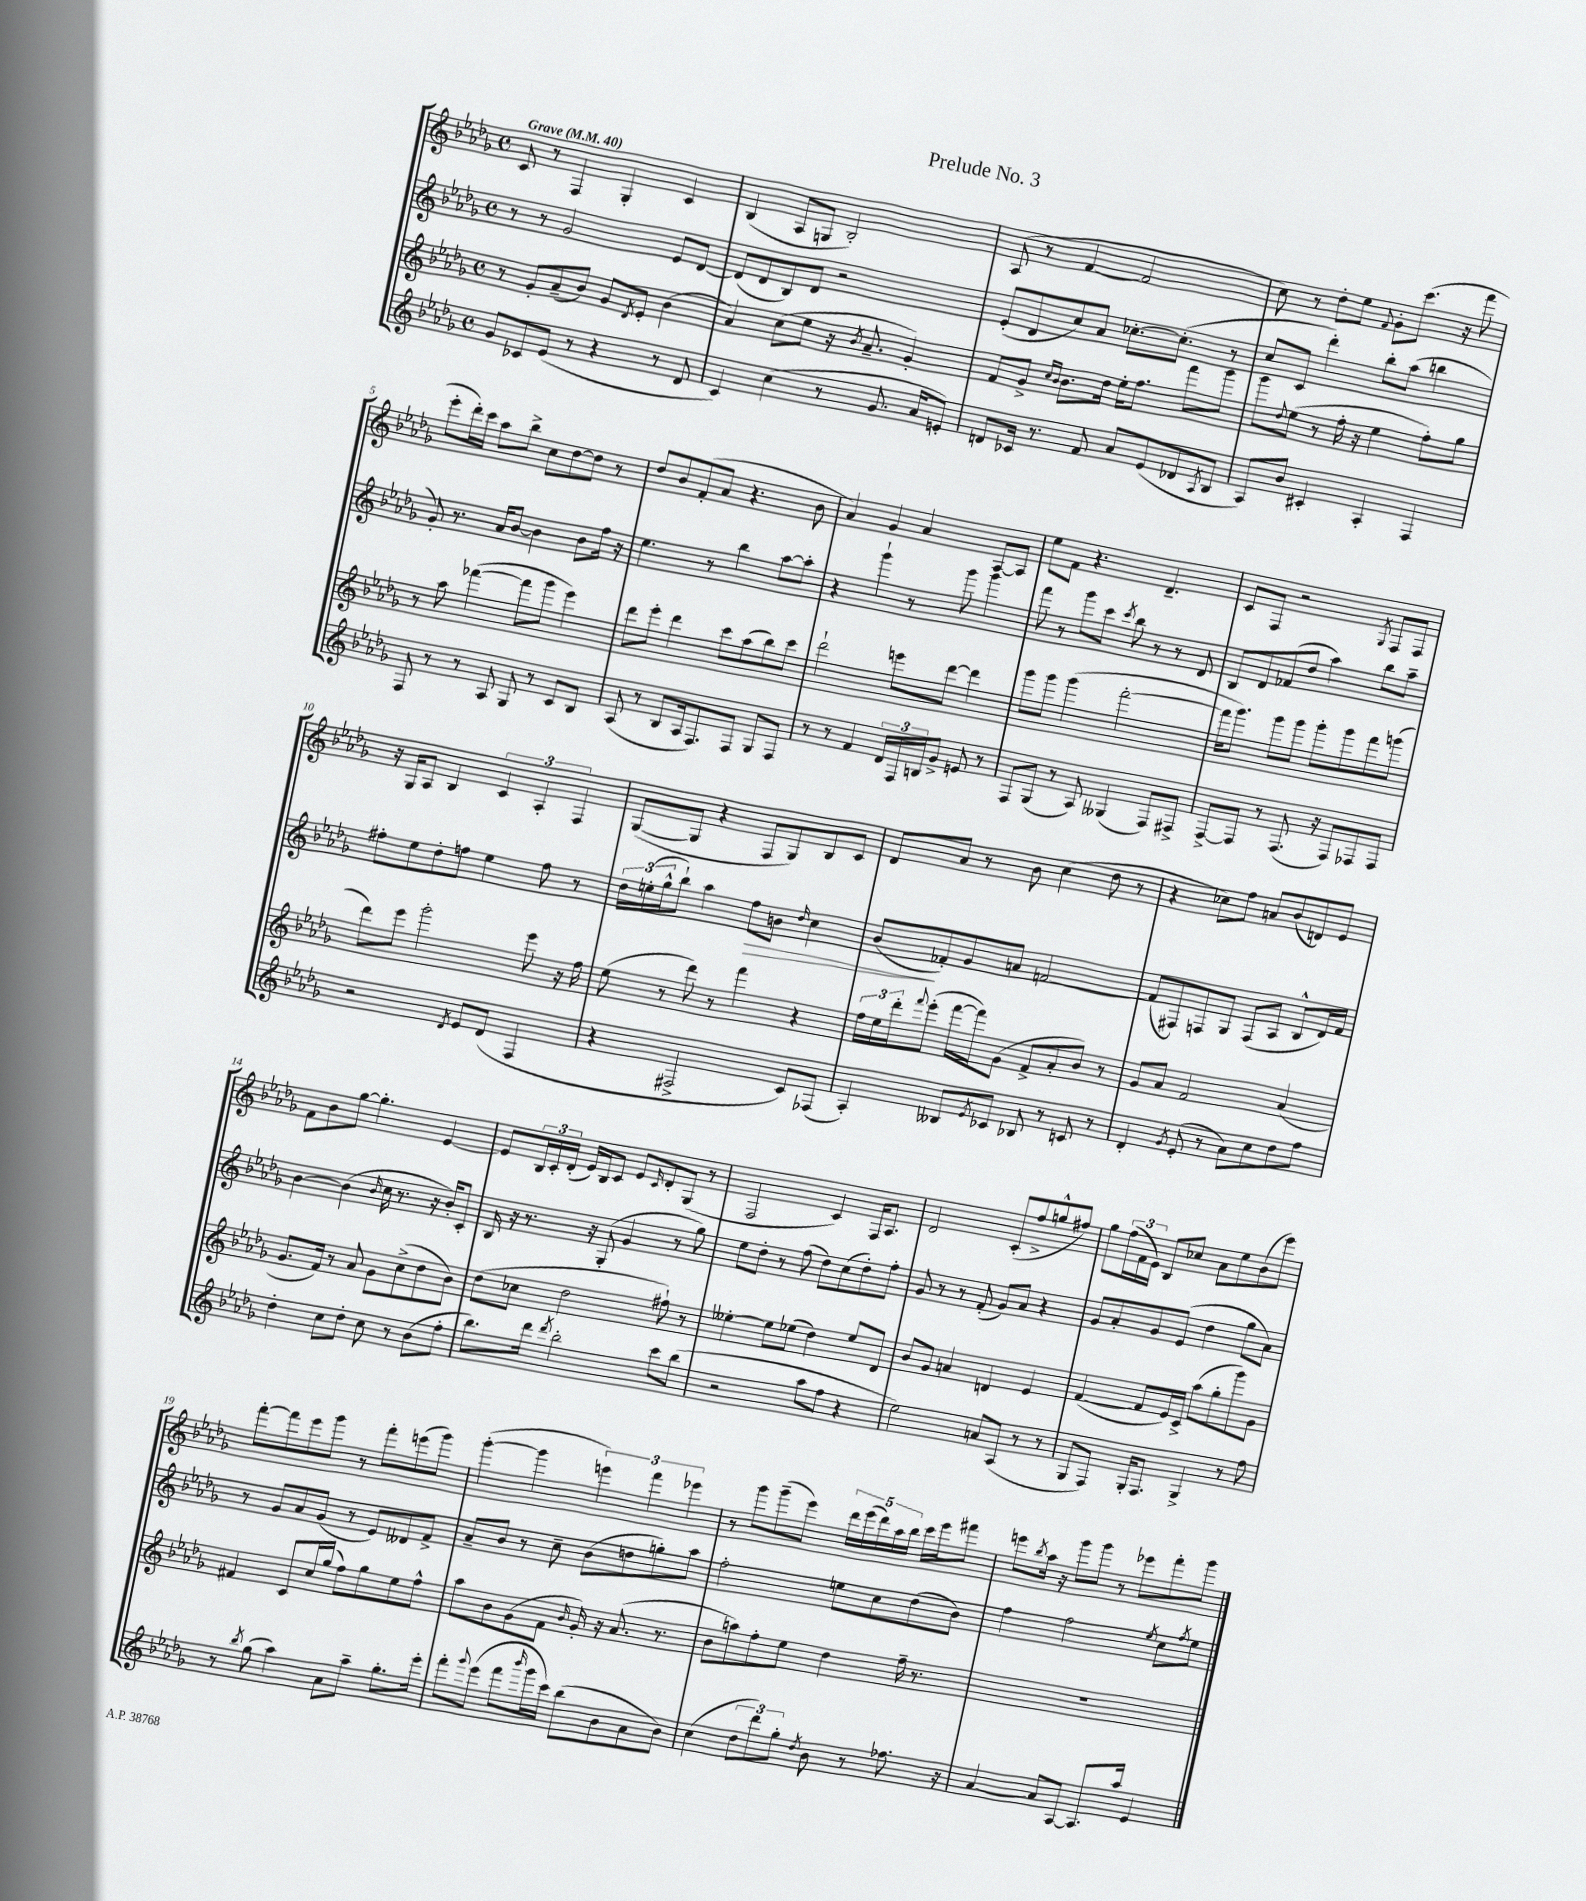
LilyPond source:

\header { title = "Prelude No. 3" }
<<
\new StaffGroup <<
\new Staff = "s0" {
    \clef treble \key des \major \defaultTimeSignature \time 4/4 \tempo "Grave" 4 = 40
    c'8 r8 f4 ges4-. c'4 |
    bes4( aes8 g8 bes2-.) |
    aes8( r8 f'4~ f'2 |
    c''8) r8 des''8-. ees''8 \appoggiatura { f'8 } ges'8-. c'''8.( r16 f'''8 |
    ees'''8-. des'''16-.) c'''16 aes''8 bes''8-> c''8 des''8~ des''8 r8 |
    des''8 bes'8 f'8-.( aes'8 r4. bes'8 |
    aes'4) ges'4 aes'4 aes8~ aes8 |
    ees''8 f'8 r4. des'4.-- |
    c'8 f8 r2 \acciaccatura { ges8 } f8 f8 |
    r16 ges16 aes8 bes4 \tuplet 3/2 { c'4 aes4-. f4 } |
    ges8~( ges8 r4 f8 ges8) bes8 c'8 |
    des'8 aes'8 r8 bes'8 c''4( des''8 r8 |
    r4 ces''8) f''8 a'8 bes'8( d'8) ees'8 |
    f'8 bes'8 ges''8~ ges''4.-. ees'4~ |
    ees'8 \tuplet 3/2 { bes16 c'16-. des'16-.( } ees'16) bes16 c'8 ees'8 \grace { c'16 } des'8-. ges8( r8 |
    f2 c'4) f16 aes8. |
    des'2 c'8-.( f''8-> g''8-^ fis''8) |
    ges''8 \tuplet 3/2 { f''16( f'16 ees'16) } bes8 ces''8 aes'8 ees''8 bes'8( ees'''8) |
    f'''8~-. f'''8 ees'''8 ges'''8 r8 f'''8-. e'''8( ges'''8) |
    ges'''4~-.( ges'''4 \tuplet 3/2 { e'''4) f'''4 ees'''4 } |
    r8 ges'''8 ges'''8--( ees'''8) \tuplet 5/4 { des'''16 ees'''16( des'''16) aes''16 bes''16 } c'''16 ees'''16 fis'''8 |
    e'''8 \acciaccatura { bes''8 } aes''16 r16 ges'''8 ges'''8 r8 ees'''8 f'''8-. ges'''8 \bar "|." |
}
\new Staff = "s1" {
    \clef treble \key des \major \defaultTimeSignature \time 4/4
    r8 r8 ges'2 ees'8 des'8~ |
    des'8( des'8 bes8) des'8 r2 |
    ees'8-.( des'8 c''8) aes'8 ces''8.~-. ces''8.-.( r8 |
    c''8 c'8 des'''4-.) bes''8-. aes''8( b''4 |
    ges'8-.) r8. aes'16 bes'8~ bes'4 bes'8 f''16 r16 |
    ees''4. r8 bes''4 aes''8~ aes''8-. |
    r4 ges'''4-! r8 ges'''8 ges'''4 |
    f'''8 r8 ges'''8 c'''8 \acciaccatura { c'''8 } bes''8 r8 r8 des'8 |
    bes8 des'8 fes'8( des''8 aes''4) bes''8 aes''8-- |
    fis''8-. ees''8 des''8-. f''8 ees''4 f''8 r8 |
    \tuplet 3/2 { des''16 e''16-.( ges''16-^ } bes''8-!) aes''4 f''8\> b'8 \grace { des''16 } c''4 |
    bes'8\!( fes'8-.) ges'8 a'8 f'2~ |
    f'8( fis8) f8 ges8 f8( aes8 bes8-^ des'16) f'16 |
    bes'4~ bes'4( \grace { bes'16 } c''16 r8. r16 bes'16-.) c'8-. |
    bes16 r16 r8. r16 ges8-.( ges'4 r8 ges''8) |
    ees''8 des''8-. r8 f''8( des''8) c''8( des''8-.) f''8-. |
    ges'8 r8 r8 f'8-.( ges'8) aes'8 r4 |
    ges'8 aes'8-. ges'8 ees'8( des''4 ges''8 aes'8) |
    r8 ges'8 aes'8 ges'8( r8 ees'8) deses'8 f'8-> |
    aes'8-- bes'8 r8 c''8-- bes'8( d''8 g''8-.) aes''8 |
    f''2-. e''8 c''8 des''8( bes'8) |
    f''4 f''2 \acciaccatura { ees''8 } c''8 \acciaccatura { f''8 } ees''8 \bar "|." |
}
\new Staff = "s2" {
    \clef treble \key des \major \defaultTimeSignature \time 4/4
    r8 ges'8-. aes'8--( bes'8) ges'8 \acciaccatura { des'8 } ees'8-. bes'4( |
    aes'4) c''8( ees''8 r16 \acciaccatura { bes'8 } aes'8.-- ges'4-.) |
    f'8 ges'8-> \grace { c''16 bes'16 } bes'8. des''16 ees''16-. f''8. f'''8 ges'''8 |
    ges'''8 \appoggiatura { des''8 } ees''8( r8 f''16-. r16 ees''4 f''8-.) ges''8 |
    r8 aes''8 fes'''4~( fes'''8 ges'''8 ees'''4) |
    des'''8 ees'''8-. des'''4 c'''8 aes''8( bes''8) c'''8 |
    des'''2-! e'''8 des'''8~ des'''4 |
    ges'''8 ges'''8 ges'''4( f'''2~-. |
    f'''16 ges'''8.) ges'''8 ges'''8 ges'''8-. ges'''8 f'''8 g'''8( |
    des'''8) ees'''8 ges'''2-. ees'''8 r16 f''16 |
    ees''8( r8 des'''8) r8 f'''4 r4 |
    \tuplet 3/2 { f''16 ees''16 des'''16-. } \appoggiatura { f'''8 } ees'''8-.( f'''16~ f'''16) ges'8( f'8-> aes'8-. bes'8) r8 |
    ges'8 aes'8 f'2 aes'4( |
    ges'8. f'16) r8 aes'8 ges'8 c''8->( des''8 bes'8) |
    des''8( ces''8 des''2 fis''8-!) r8 |
    eeses''4~-. eeses''8 ees''8( des''4) ees''8 des'8 |
    bes'8 ges'8 a'4 d'4 ees'4 |
    f'4~( f'8 ees'16) c'16-> aes''8( ges''8-. ges'''8) ges'8 |
    fis'4 c'8 c''16 ges''16( f''8) ges''8 ees''8 f''8-^ |
    aes''8 bes'8 ges'8( f'8 \grace { bes'16 } ges'16-.) r16 aes'8.( r8. |
    bes'8 a''8) f''8-. ees''8 des''4 f''16-- r8. |
    R1 \bar "|." |
}
\new Staff = "s3" {
    \clef treble \key des \major \defaultTimeSignature \time 4/4
    ges'8 ces'8 ees'8( r8 r4 r8 des'8 |
    c'4) c''4( r8 ges'8. aes'16 e'8-.) |
    d'8 ces'16 r8. f'8 aes'8 ees'8( des'8 \acciaccatura { aes8 } bes8 |
    aes8) bes'8 cis'4-. aes4-. f4 |
    f8 r8 r8 aes8 ges8 r8 c'8 bes8 |
    aes8( r8 bes8 aes16 f8.) f8 ges8 f8 |
    r8 r8 f'4 \tuplet 3/2 { des'16 f16 b16 } ges'8-> e'8 r8 |
    f8 ges8( r8 aes8) geses4( f8) fis8-> |
    f8~-> f8 r8 f8.( r16 f8) fes8 fes8 |
    r2 \acciaccatura { des'8 } ees'8 des'8( f4 |
    r4 fis2-> c'8) fes8( |
    aes4-.) beses8 \acciaccatura { ees'8 } ces'8 bes8 r8 c'8 r8 |
    des'4-. \acciaccatura { ges'8 } ees'8-.( r8 aes'8) c''8 des''8 f''8 |
    des''4-. c''8 des''8-. c''8 r8 bes'8( f''8-. |
    bes''8.) des'''16 \acciaccatura { des'''8 } bes''2-. c'''8 bes''8( |
    r2 aes''8 f''8 r4 |
    ees''2) a'8 aes8( r8 r8 |
    ges8 f8) ges16-. f8. ges4-> r8 f''8 |
    r8 \acciaccatura { bes''8 } ges''8( aes''4) aes'8 aes''8-- ges''8.-. ees'''16-. |
    f'''8-. \appoggiatura { ges'''8 } ees'''8( f'''8 \grace { bes'''16 } ges'''16 c'''16) bes''8( bes'8 aes'8 bes'8) |
    c''4( \tuplet 3/2 { des''8 des'''8) ges''8-. } \acciaccatura { des''8 } bes'8 r8 fes''8. r16 |
    aes'4~ aes'8 aes8~ aes8. aes''16 ees'4 \bar "|." |
}
>>
>>
